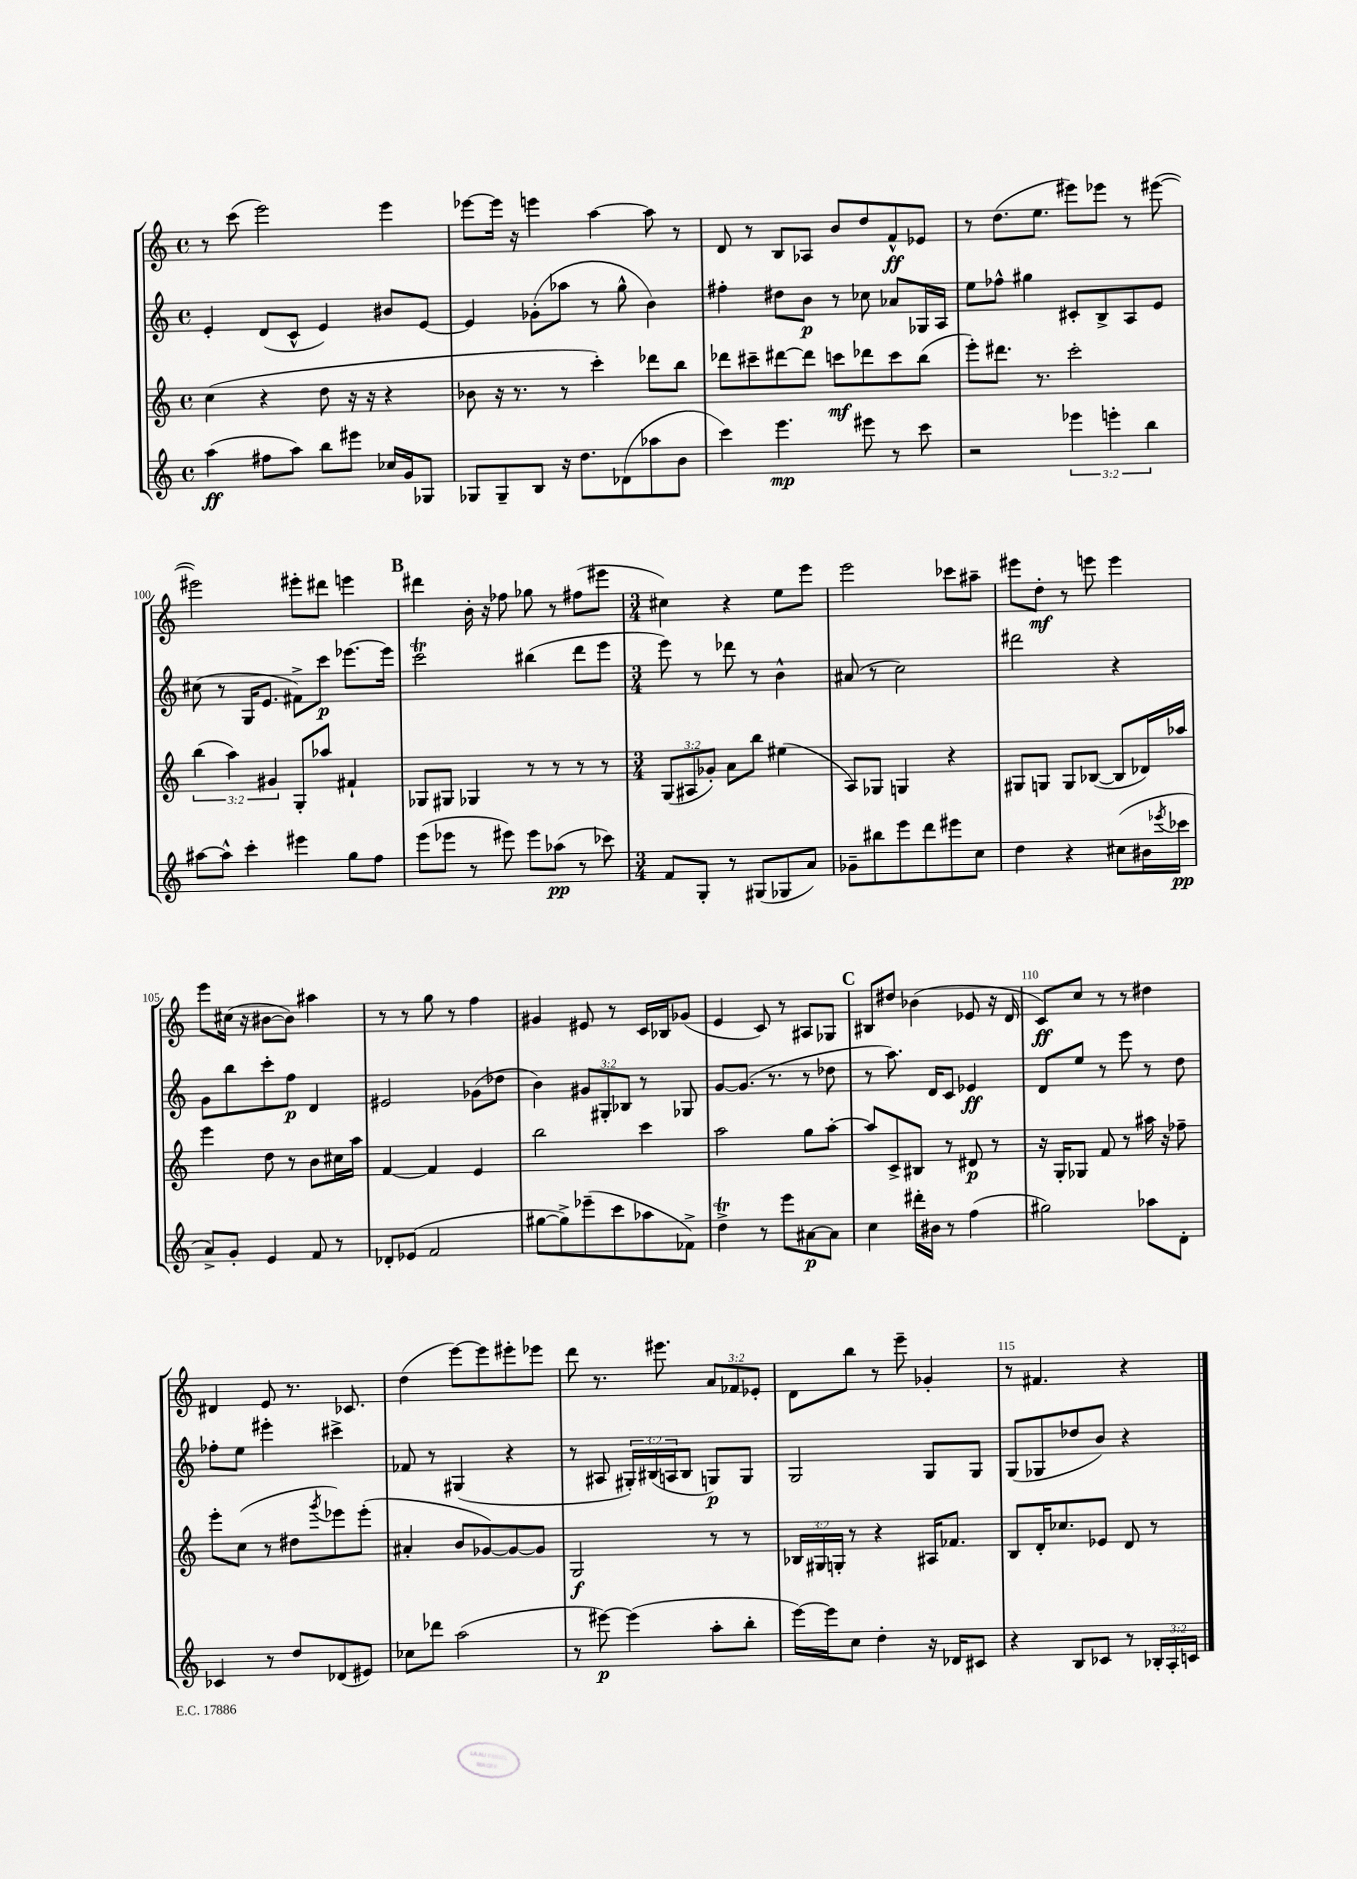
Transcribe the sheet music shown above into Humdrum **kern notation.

**kern	**kern	**kern	**kern
*staff4	*staff3	*staff2	*staff1
*clefG2	*clefG2	*clefG2	*clefG2
*k[]	*k[]	*k[]	*k[]
*M4/4	*M4/4	*M4/4	*M4/4
*met(c)	*met(c)	*met(c)	*met(c)
(4aa	(4cc	4e'	8r
.	.	.	(8ccc
8ff#	4r	(8d	2eee)
8aa)	.	8c^^	.
8bb	8dd	4e)	.
8eee#	16r	.	.
.	16r	.	.
16cc-	4r	8b#	4eee
16g	.	.	.
8G-	.	[8e	.
=	=	=	=
8G-	8b-	4e]	[8eee-
8G-~	16r	.	16eee-]
.	8.r	.	16r
8B	.	(8g-'	4eee
16r	8r	8aa-	.
8.dd	.	.	.
.	4ccc')	8r	[4aa
(8d-	.	8gg^^	.
8aa-	8ddd-	4b)	8aa]
8b	8bb	.	8r
=	=	=	=
4ccc)	8ddd-	4ff#'	8d
.	8ccc#~	.	8r
4.eee	[8ddd#	8dd#	8B
.	8ddd#]	8b	8A-
.	8ccc	8r	8b
8eee#	8ddd-	8cc-	8dd
8r	8ccc	8a-	8f^^
8ccc	(8bb	16G-	8e-
.	.	16A	.
=	=	=	=
2r	8eee')	8ee	8r
.	8.ddd#	8ff-^^	(8.dd
.	.	4gg#	.
.	8.r	.	8.ee
6eee-	2ccc'	8c#'	8eee#)
.	.	8B^	8eee-
6eee'	.	.	.
.	.	8A	8r
6bb	.	.	.
.	.	8e	([8eee#
=	=	=	=
[8aa#	(6bb	(8cc#	2eee#])
8aa#^^]	.	8r	.
.	6aa)	.	.
4ccc'	.	16G	.
.	.	8.e	.
.	6g#	.	.
4eee#	8G'	8f#^)	8eee#'
.	8aa-	8ccc	8ddd#
8gg	4f#`	[8.eee-	4eee
8ff	.	.	.
.	.	16eee-]	.
=	=	=	=
(8eee	8G-	2ccc	4ddd#
8eee-	8G#	.	.
8r	4G-	.	16b'
.	.	.	16r
8eee#)	.	.	8ff-
8eee#	8r	(4bb#	8gg-
(8aa-	8r	.	8r
8r	8r	8ddd	(8ff#
8ccc-)	8r	8eee	8eee#
=	=	=	=
*M3/4	*M3/4	*M3/4	*M3/4
8f	(12G	8eee)	4cc#)
.	12A#	.	.
8G'	.	8r	.
.	12g-')	.	.
8r	8a	8ddd-	4r
(8G#	8bb	8r	.
8G-	(4ee#	4b^^	8ee
8a)	.	.	8eee
=	=	=	=
8g-~	8A)	(8a#	2eee
8bb#	8G-	8r	.
8eee	4G	2cc)	.
8ddd	.	.	.
8eee#	4r	.	8ccc-
8cc	.	.	8aa#~
=	=	=	=
4dd	8G#	2ddd#	8eee#
.	8G	.	8dd'
4r	8G	.	8r
.	([8B-	.	8eee
(8cc#	8B-]	4r	4eee
16b#	16d-)	.	.
8qeee-	.	.	.
16ccc-	16aa-	.	.
=	=	=	=
8a^)	4eee	8g	8eee
8g'	.	8bb	(16cc#
.	.	.	16r
4e	8dd	8ccc'	[8b#
.	8r	8ff	8b#])
8f	8b	4d	4aa#
8r	16cc#	.	.
.	16aa	.	.
=	=	=	=
8d-'	[4f	2e#	8r
(8e-	.	.	8r
2f	4f]	.	8gg
.	.	.	8r
.	4e	(8g-	4ff
.	.	8dd-	.
=	=	=	=
[8gg#	2bb	4b)	4g#
8gg#^])	.	.	.
(8eee-~	.	12g#	8e#
.	.	12G#'	.
8ccc	.	.	8r
.	.	12B-	.
8aa-	4ccc	8r	16c
.	.	.	16B-
8f-^)	.	8G-	(8g-
=	=	=	=
4dd^	2aa	[8g	4e
.	.	(8.g]	.
8r	.	.	8c)
.	.	8.r	.
8eee	.	.	8r
[8a#	8gg	8r	8A#
8a#]	[8aa'	8dd-	8G-
=	=	=	=
4cc	8aa]	8r	8B#
.	8c^	8.aa)	8dd#
16ddd#'	8B#	.	(4b-
16b#	.	16d	.
8r	8r	8c	.
(4ff	8d#	4e-	8e-
.	8r	.	16r
.	.	.	16d
=	=	=	=
2gg#)	16r	8d	8c)
.	16G'	.	.
.	8G-	8ee	8cc
.	8f	8r	8r
.	8r	8eee	8r
8aa-	16aa#	8r	4dd#
.	16r	.	.
8d'	8ff-~	8dd	.
=	=	=	=
4c-	8eee'	8ff-'	4d#
.	(8cc	8ee	.
8r	8r	4eee#'	8e
8dd	8dd#	.	8.r
.	8qggg	.	.
(8d-	8eee-)	4ccc#^	.
.	.	.	8.c-
8e#)	(8eee-'	.	.
=	=	=	=
8cc-	4a#'	8f-	(4dd
8ddd-	.	8r	.
(2aa	8b	(4G#	[8eee)
.	[8g-)	.	8eee]
.	8g-_	4r	8eee#'
.	8g-]	.	8eee-
=	=	=	=
8r	2G	8r	8ddd
[8eee#)	.	8A#	8.r
(4eee#]	.	24G#')	.
.	.	(24B#	.
.	.	.	8.eee#
.	.	24A	.
.	.	8B#	.
8aa'	8r	8G)	12a
.	.	.	12f-
8bb'	8r	8G	.
.	.	.	12e-'
=	=	=	=
[16eee)	24B-	2G	8d
.	24G#	.	.
16eee]	.	.	.
.	24G'	.	.
8cc	8r	.	8bb
4dd'	4r	.	8r
.	.	.	8eee~
16r	16A#	8G	4g-'
16d-	8.f-	.	.
8c#	.	8G	.
=	=	=	=
4r	8B	(8G	8r
.	16d'	8G-	4.f#
.	8.cc-	.	.
8B	.	8dd-	.
8c-	8e-	8b)	.
8r	8d	4r	4r
24B-'	8r	.	.
24A'	.	.	.
24c	.	.	.
==	==	==	==
*-	*-	*-	*-
